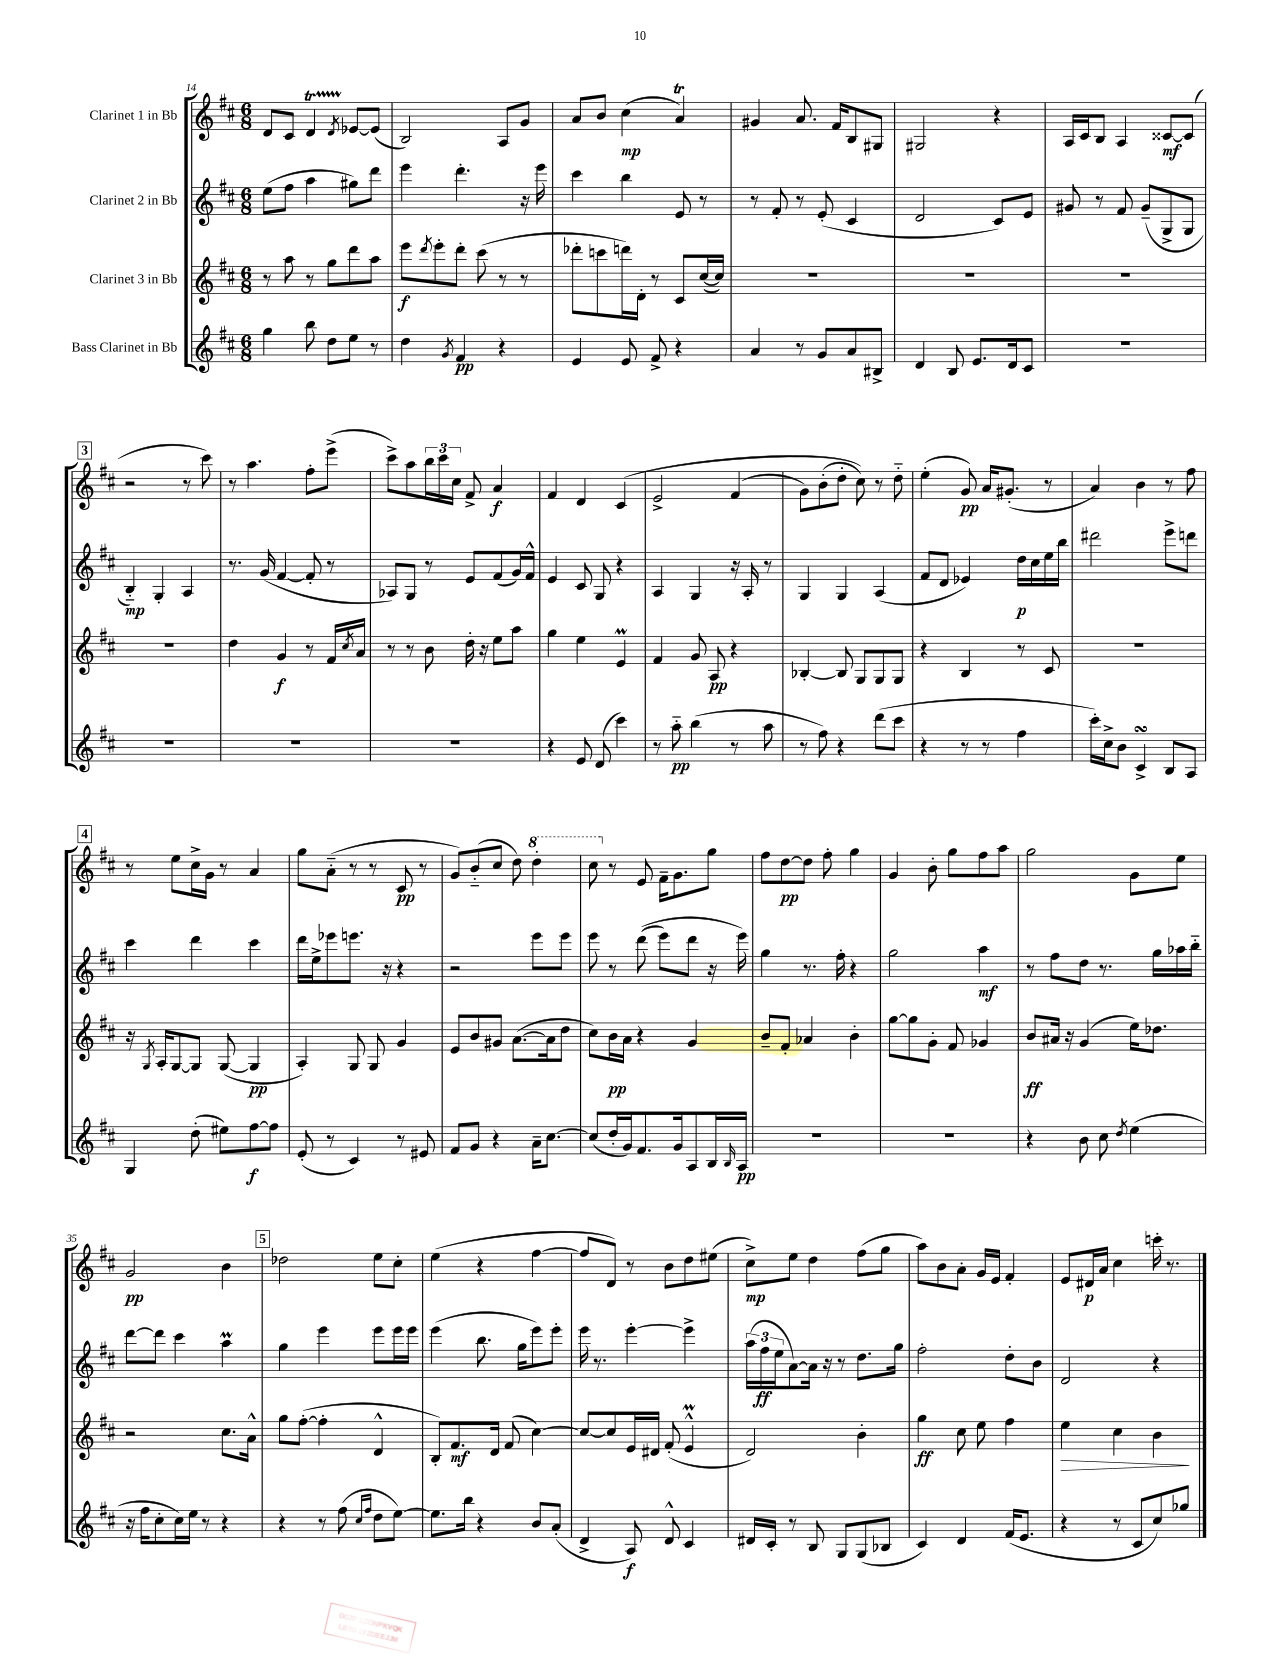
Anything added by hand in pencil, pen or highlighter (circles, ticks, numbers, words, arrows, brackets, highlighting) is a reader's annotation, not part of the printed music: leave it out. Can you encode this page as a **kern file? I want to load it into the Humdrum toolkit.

**kern	**kern	**kern	**kern
*staff4	*staff3	*staff2	*staff1
*clefG2	*clefG2	*clefG2	*clefG2
*k[f#c#]	*k[f#c#]	*k[f#c#]	*k[f#c#]
*M6/8	*M6/8	*M6/8	*M6/8
4gg\	8r	(8ee\L	8d/L
.	8aa\	8ff#\J	8c#/J
8bb\	8r	4aa\	4d/
8dd\L	8gg\L	.	.
.	.	.	8qd/
8ee\J	8ddd\	8gg#\L)	[8e-/L
8r	8aa\J	8ddd\J	(8e-/]J
=	=	=	=
4dd\	8eee\L	4eee\	2B/)
.	8qddd/	.	.
.	8eee'\	.	.
8qg/	.	.	.
4f#/	8ddd'\J	4.ddd'\	.
.	(8ccc#\	.	.
4r	8r	.	8A/L
.	8r	16r	8g/J
.	.	16eee\	.
=	=	=	=
4e/	8ddd-'\L	4ccc#\	8a/L
.	8ccc\	.	8b/J
8e/	16ddd\L)	4bb\	(4cc#\
.	16d'\JJ	.	.
8f#^/	8r	.	.
4r	8c#/L	8e/	4a/)
.	([16cc#/L	8r	.
.	16cc#/]JJ)	.	.
=	=	=	=
4a/	2.r	8r	4g#/
.	.	8f#'/	.
8r	.	8r	8.a/
8g/L	.	(8e'/	.
.	.	.	16f#/LK
8a/	.	4c#/	8B/
8B#^/J	.	.	8G#/J
=	=	=	=
4d/	2.r	2d/	2G#/
8B/	.	.	.
8.e/L	.	.	.
.	.	8c#/L)	4r
16d/k	.	.	.
8c#/J	.	8e/J	.
=	=	=	=
2.r	2.r	8g#/	16A/LL
.	.	.	16c#/J
.	.	8r	8B/J
.	.	8f#/	4A/
.	.	(8g#~/L	.
.	.	8G^/	[8c##/L
.	.	8G/J	(8c##/]J
=	=	=	=
2.r	2.r	4B'~/)	2r
.	.	4G'/	.
.	.	4A/	8r
.	.	.	8ccc#\)
=	=	=	=
2.r	4dd\	8.r	8r
.	.	.	4.aa\
.	.	(16g/	.
.	4g/	[4f#/	.
.	8r	8f#'/]	8ff#'\L
.	16f#/LL	8r	(8eee^\J
.	8qcc#/	.	.
.	16a/JJ	.	.
=	=	=	=
2.r	8r	8A-/L)	8ccc#^\L)
.	8r	8G/J	8aa\
.	8b\	8r	24bb\L
.	.	.	24ccc#\
.	.	.	24cc#\JJ
.	16dd'\	8e/L	8f#^/
.	16r	.	.
.	8ee\L	(8f#/	4a/
.	8aa\J	16g/L)	.
.	.	16f#^^/JJ	.
=	=	=	=
4r	4gg\	4e/	4f#/
8e/	4ee\	8c#/	4d/
(8d/	.	8G/	.
4ccc#\)	4e/	4r	&(4c#/
=	=	=	=
8r	4f#/	4A/	2e^/
8aa'~\	.	.	.
(4bb\	8g/	4G/	.
.	8A/	.	.
8r	4r	16r	(4f#/
.	.	16A'/	.
8aa\	.	8r	.
=	=	=	=
8r	[4B-'/	4G/	8g\L)
8ff#\)	.	.	(8b'\
4r	8B-/]	4G/	8dd'\J
.	8G/L	.	8cc#\)&)
(8ddd\L	8G/	(4A/	8r
8ccc#\J	8G/J	.	8dd'~\
=	=	=	=
4r	4r	8f#/L	(4ee'\
.	.	8d/J	.
8r	4B/	4e-/)	8g/)
8r	.	.	16a/LK
.	.	.	(8.g#'/J
4ff#\	8r	16dd\LL	.
.	.	16cc#\	.
.	8c#/	16ee\	8r
.	.	16bb\JJ	.
=	=	=	=
16ccc#'\LL)	2.r	2ddd#\	4a/)
16cc#^\J	.	.	.
8b\J	.	.	.
4c#^/	.	.	4b\
8B/L	.	8eee^\L	8r
8A/J	.	8ddd\J	8ff#\
=	=	=	=
4G/	16r	4ccc#\	8r
.	8qG/	.	.
.	16A'/LK	.	.
.	[8G/	.	8ee\L
(8dd'\	8G/]J	4ddd\	16cc#^\L
.	.	.	16g\JJ
8ee#\L)	([8G/	.	8r
[8ff#\	4G/]	4ccc#\	4a/
8ff#\]J	.	.	.
=	=	=	=
(8e'/	4A'/)	16ddd\LL	8gg\L
.	.	16ee^\J	.
8r	.	8eee-\	(8a'~\J
4c#/)	8G/	8.eee\J	8r
.	8G/	.	8r
.	.	16r	.
8r	4g/	4r	8c#/
8e#/	.	.	8r
=	=	=	=
8f#/L	8e/L	2r	8g/L)
8g/J	8b/	.	(8b'~/
4r	8g#/J	.	8cc#/J
.	([8.a\L	.	8dd\)
16a~\LK	.	8eee\L	4ddd'\
[8.cc#\J	16a\]k	.	.
.	8dd\J	8eee\J	.
=	=	=	=
(8cc#/]L	8cc#\L)	8eee\	8ccc#\
16dd'/L	16b\L	8r	8r
16g/J)	16a\JJ	.	.
8.f#/	4r	&((8ddd\	8e/
.	.	8eee\L)	16f#~\LK
16g/k	.	.	8.g\
8A/	4g/	8ddd\J	.
16B/L	.	16r	8gg\J
16qqB/	.	.	.
16A/JJ	.	16eee\&)	.
=	=	=	=
2.r	8b~/L	4gg\	8ff#\L
.	8f#'/J	.	[8dd\
.	4a-/	8.r	8dd\]J
.	.	.	8ff#'\
.	.	16ff#'\	.
.	4b'\	4r	4gg\
=	=	=	=
2.r	[8gg\L	2gg\	4g/
.	8gg\]	.	.
.	8g'\J	.	8b'\
.	8f#/	.	8gg\L
.	4g-/	4aa\	8ff#\
.	.	.	8aa\J
=	=	=	=
4r	8b/L	8r	2gg\
.	16a#/Jk	8ff#\L	.
.	16r	.	.
8b\	(4g/	8dd\J	.
8cc#\	.	8.r	.
8qdd/	.	.	.
(4ee\	16ee\LK)	.	8g\L
.	8.dd-\J	16gg\LL	.
.	.	16aa-\	8ee\J
.	.	16bb'~\JJ	.
=	=	=	=
16r	2r	[8ddd\L	2g/
16ff#\LK	.	.	.
8cc#'\	.	8ddd\]J	.
16cc#\L)	.	4ccc#\	.
16ee\JJ	.	.	.
8r	.	.	.
4r	8.cc#\L	4aa\	4b\
.	16a^^\Jk	.	.
=	=	=	=
4r	8gg\L	4gg\	2dd-\
.	([8ff#'\J	.	.
8r	4ff#'\]	4eee\	.
(8ff#\	.	.	.
16qqcc#/LL	.	.	.
16qqff#/JJ	.	.	.
8dd\L	4d^^/	8eee\L	8ee\L
[8ee\J)	.	16eee\L	8cc#'\J
.	.	16eee\JJ	.
=	=	=	=
8.ee\]L	8B'/L)	(4eee\	(4ee\
.	8.f#/	.	.
16bb\Jk	.	.	.
4r	.	8.bb\	4r
.	16d/Jk	.	.
.	(8f#/	.	.
.	.	16gg\LK	.
8b/L	[4cc#\)	8eee\)	[4ff#\
(8a'/J	.	8eee'\J	.
=	=	=	=
4d^/	8cc#/_L	16eee\	8ff#/]L
.	.	8.r	.
.	8cc#/]	.	8d/J)
8A/)	16e/L	[4eee'\	8r
.	16d#/JJ	.	.
8d^^/	(8f#'/	.	8b\L
4c#/	4e^^/	4eee^\]	8dd\
.	.	.	(8ee#\J
=	=	=	=
16d#/LL	2d/)	(24aa\LL	8cc#^\L)
.	.	24ff#\	.
16c#'/JJ	.	.	.
.	.	24ee\J	.
8r	.	[8a\)	8ee\J
8B/	.	16a\]Jk	4dd\
.	.	16r	.
8G/L	.	8r	.
(8G/	4b'\	8.dd\L	(8ff#\L
8B-/J	.	.	8gg\J
.	.	16gg\Jk	.
=	=	=	=
4c#/)	4gg\	2ff#'\	8aa\L)
.	.	.	8b\
4d/	8cc#\	.	8a'\J
.	8ee\	.	16g/LL
.	.	.	16e/JJ
(16f#/LK	4ff#\	8dd'\L	4f#'/
8.e/J	.	.	.
.	.	8b\J	.
=	=	=	=
4r	4ee\	2d/	8e/L
.	.	.	16d#/L
.	.	.	16a/JJ
8r	4cc#\	.	4cc#\
8c#/L	.	.	.
8cc#/)	4b\	4r	16ccc'\
.	.	.	8.r
8gg-/J	.	.	.
==	==	==	==
*-	*-	*-	*-
